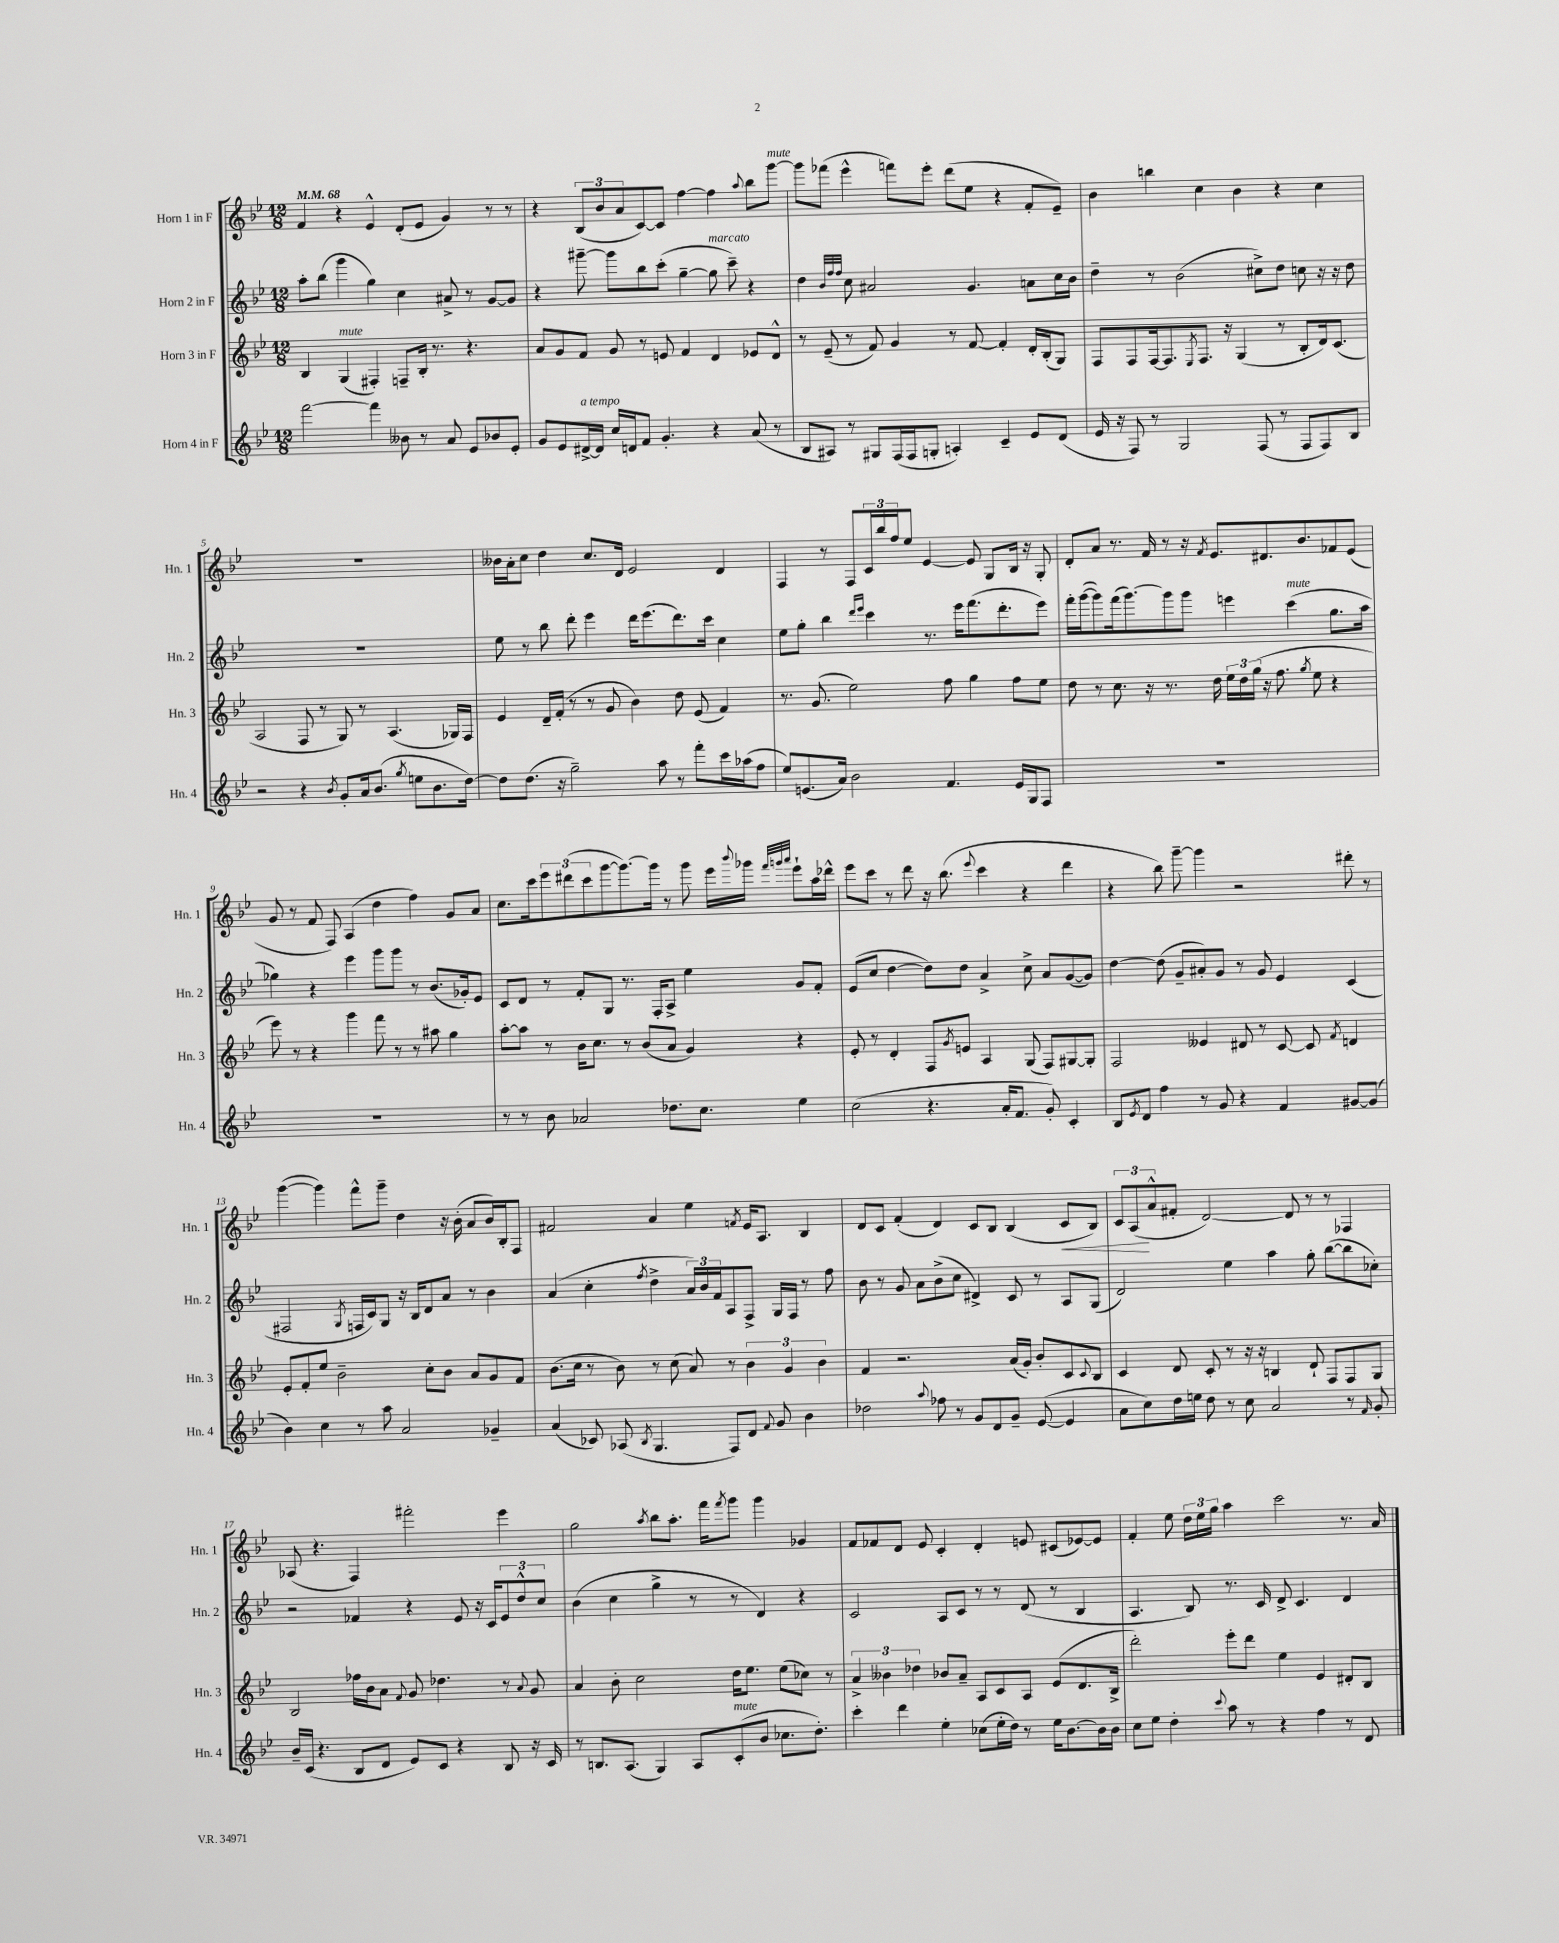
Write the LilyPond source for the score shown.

<<
\new StaffGroup <<
\new Staff = "s0" \with { instrumentName = "Horn 1 in F" shortInstrumentName = "Hn. 1" } {
    \clef treble \key bes \major \numericTimeSignature \time 12/8 \tempo 4 = 68
    f'4 r4 ees'4-^ d'8-.( ees'8 g'4) r8 r8 |
    r4 \tuplet 3/2 { bes8( bes'8 a'8 } c'8~) c'8 f''4~ f''4 \appoggiatura { a''8 } bes''8 g'''8~^\markup { \italic "mute" } |
    g'''8 fes'''8( ees'''4-^ f'''8) ees'''8-. d'''8( ees''8 r4 f'8-. ees'8--) |
    bes'4 b''4 c''4 bes'4 r4 c''4 |
    R1. |
    beses'16 a'16-. c''8 d''4 c''8. d'16 ees'2 d'4 |
    f4 r8 f8 \tuplet 3/2 { c'16 bes''16 f''16 } ees''8 ees'4~ ees'8 g8 bes16 r16 g8-. |
    d'8-. a'8 r8. f'16 r8 r16 \acciaccatura { f'8 } ees'8. dis'8. bes'8. fes'8 ees'8( |
    g'8 r8 f'8 f8) a4( d''4 f''4) g'8 a'8 |
    c''8. c'''16 \tuplet 3/2 { ees'''8 dis'''8( c'''8 } g'''8~ g'''8.~) g'''16 r8 g'''8 ees'''16 \appoggiatura { bes'''8 } ges'''16 \grace { f'''32 g'''32 a'''32 } ees'''8-! a''16 des'''16-^ |
    ees'''8 c'''8 r8 d'''8 r16 bes''8.( \appoggiatura { ees'''8 } c'''4 r4 d'''4 |
    r4 bes''8) g'''8~-- g'''4 r2 dis'''8-. r8 |
    g'''4~( g'''4) f'''8-^ g'''8-- d''4 r16 bes'16-.( a'8 bes'16) bes16-. f8 |
    fis'2 a'4 ees''4 \acciaccatura { f'8 } ees'16 a8. bes4 |
    d'8 c'8 f'4-.( d'4) c'8 bes8 bes4( c'8\< bes8) |
    \tuplet 3/2 { c'8 a8\!( a'8-^ } fis'8-. d'2~) d'8 r8 r8 fes4 |
    aes8( r4. f4) fis'''2-. ees'''4 |
    g''2 \acciaccatura { a''8 } bes''8 a''8.-. f'''16 \acciaccatura { f'''8 } g'''8 g'''4 ges'4 |
    f'8 fes'8 d'8 ees'8 c'4-. d'4-. e'8 cis'8( ees'8~) ees'8 |
    f'4-. ees''8 \tuplet 3/2 { d''16 ees''16 g''16 } a''4 c'''2 r8. a'16 \bar "|." |
}
\new Staff = "s1" \with { instrumentName = "Horn 2 in F" shortInstrumentName = "Hn. 2" } {
    \clef treble \key bes \major \numericTimeSignature \time 12/8
    a''8-. bes''8( g'''4 g''4) c''4 ais'8-> r8 g'8~ g'8 |
    r4 gis'''8~-- gis'''8 bes''8 c'''8-.( g''4~-- g''8^\markup { \italic "marcato" } c'''8--) r4 |
    d''4 \grace { bes'32 f''32 f''32 } c''8 ais'2 g'4. a'8 c''16 bes'16 |
    d''4-- r8 bes'2( cis''8->) d''8 c''8 r16 r16 d''8 |
    R1. |
    ees''8 r8 bes''8 d'''8-. ees'''4 d'''16 ees'''8.( d'''8.) c'''16 c''4 |
    ees''8 g''8-. bes''4 \grace { d'''16 ees'''16 } c'''4 r8. ees'''16 f'''8.( d'''8.-. ees'''8) |
    f'''16-. g'''16~( g'''8) f'''16( g'''8.~) g'''8 g'''8 e'''4 c'''4^\markup { \italic "mute" }( g''8. a''16 |
    ges''4) r4 ees'''4 g'''8 g'''8 r8 bes'8.( ges'16-.) ees'8 |
    c'8 d'8 r8 f'8-. g8 r8. f16-. a8-> ees''4 g'8 f'8-. |
    ees'8( c''8 d''4~ d''8) d''8 a'4-> c''8-> a'8 g'8~( g'8) |
    d''4~ d''8( g'8-- ais'8-.) g'8 r8 g'8 ees'4 c'4( |
    fis2 \acciaccatura { g8 } f16 c'16) g8 r16 bes16 d'8 a'8 r8 bes'4 |
    a'4( c''4-. \acciaccatura { f''8 } d''4-> \tuplet 3/2 { a'16) bes'16 f'16 } a8 f8-> g16 f16 r8 f''8 |
    bes'8 r8 g'8 a'8 bes'8->( c''8 dis'4->) c'8 r8 a8 g8( |
    d'2) ees''4 a''4 g''8-. bes''8~( bes''8 ces''8-.) |
    r2 fes'4 r4 ees'8 r16 c'16 \tuplet 3/2 { ees'8 d''8-^ c''8 } |
    bes'4( c''4 g''4-> r8 r8 d'4) r4 |
    c'2 a8 c'8 r8 r8 d'8( r8 bes4 |
    a4. bes8) r8. c'16 d'8-> c'4. d'4 \bar "|." |
}
\new Staff = "s2" \with { instrumentName = "Horn 3 in F" shortInstrumentName = "Hn. 3" } {
    \clef treble \key bes \major \numericTimeSignature \time 12/8
    bes4 g4^\markup { \italic "mute" }( fis4-.) f8-- bes16-. r8. r4. |
    a'8 g'8 f'8 g'8 r8 e'8 f'4 d'4 ees'8 d'8-^ |
    r8 ees'8--( r8 f'8) g'4 r8 f'8~ f'4-. d'16-. bes16-.( g8) |
    f8 f8 f16~ f8. \acciaccatura { ees8 } f8. r16 g4( r8 bes8-. d'16) c'8.( |
    a2 f8 r8 g8) r8 a4.( ges16) f16 |
    ees'4 d'16-- f'16-.( r8 r8 g'8 bes'4) d''8 ees'8( f'4) |
    r8. g'8.( ees''2) f''8 g''4 f''8 ees''8 |
    d''8 r8 c''8. r16 r8. d''16 \tuplet 3/2 { ees''16 d''16 g''16( } r16 f''8. \acciaccatura { g''8 } ees''8 r4 |
    ees'''8) r8 r4 g'''4 f'''8 r8 r8 ais''8 g''4 |
    a''8~-. a''8 r8 bes'16 c''8. r8 bes'8( a'8 g'4) r4 |
    ees'8-. r8 d'4-. f8 \acciaccatura { g'8 } e'8 a4 g8( f8) gis8~ gis8-. |
    f2 eeses'4 dis'8 r8 c'8~ c'8 \acciaccatura { f'8 } d'4 |
    ees'8-. f'8-. ees''8 bes'2-- c''8-. bes'8 a'8 g'8 f'8 |
    bes'8.( c''16 r8 bes'8) r8 c''8( a'8) r8 \tuplet 3/2 { bes'4 g'4 bes'4 } |
    f'4 r2. a'16( g'16-.) bes'8-. c'8 \appoggiatura { c'8 } bes8 |
    c'4 d'8 c'8-. r8 r16 r16 b4 d'8-! f8 f8 g8 |
    bes2 fes''16 bes'16 a'8 \appoggiatura { f'8 } g'8 des''4. r8 \appoggiatura { a'8 } g'8 |
    a'4 bes'8-. c''2 d''16 ees''8. ees''8( ces''8) r8 |
    \tuplet 3/2 { a'4-> beses'4 des''4 } bes'8 a'8-- a8 c'8 a8 ees'8( d'8. bes16-> |
    d'''2-.) ees'''8-. d'''8 ees''4 ees'4 dis'8-. bes8 \bar "|." |
}
\new Staff = "s3" \with { instrumentName = "Horn 4 in F" shortInstrumentName = "Hn. 4" } {
    \clef treble \key bes \major \numericTimeSignature \time 12/8
    f'''2~ f'''4 beses'8 r8 a'8 ees'8 bes'8 ees'8-. |
    g'8 ees'8 dis'16~->^\markup { \italic "a tempo" } dis'16 c''16 d'16 f'8 g'4.-. r4 a'8( r8 |
    bes8 ais8) r8 gis8 f16( f16 g8-. a4-.) c'4-- ees'8 d'8( |
    ees'16 r16 f8) r8 g2 f8( r8 f8 f8) bes8 |
    r2 r4 \acciaccatura { bes'8 } g'8-. a'16 bes'8.( \acciaccatura { g''8 } e''8 bes'8. d''16~) |
    d''8 d''8.( r16 g''2--) a''8 r8 f'''8-. c'''16 aes''16( f''8 |
    ees''8) e'8.( a'16) bes'2 f'4. e'16 g16 f8 |
    R1. |
    R1. |
    r8 r8 bes'8 aes'2 des''8. c''8. ees''4 |
    c''2( r4. a'16-. f'8. g'8-.) c'4-. |
    bes8 \acciaccatura { ees'8 } d'8 f''4 r8 g'8 r4 f'4 gis'8~ gis'8( |
    bes'4) c''4 r8 a''8 a'2 ges'4-- |
    a'4( ces'8) aes8( \acciaccatura { bes8 } g4. f8) d'8 \appoggiatura { f'8 } g'8 bes'4 |
    des''2 \appoggiatura { a''8 } fes''8 r8 g'8 d'8 g'8-- ees'8~( ees'4 |
    a'8 c''8) d''16 e''16 d''8 r8 c''8 a'2 r8 \grace { f'16 } g'8-. |
    bes'16-- c'16( r4. bes8 d'8 ees'8) c'8 r4 bes8 r16 c'16 |
    r8 b8. a8.( g4) a8 c'8-.^\markup { \italic "mute" }( bes'8 ces''8. d''8.-.) |
    c'''4-. d'''4 ees''4-. ces''8( ees''16-. d''16) r8 ees''16 bes'8.~ bes'16 bes'16 |
    c''8 ees''8 d''4-. \appoggiatura { c'''8 } a''8 r8 r4 f''4 r8 d'8 \bar "|." |
}
>>
>>
